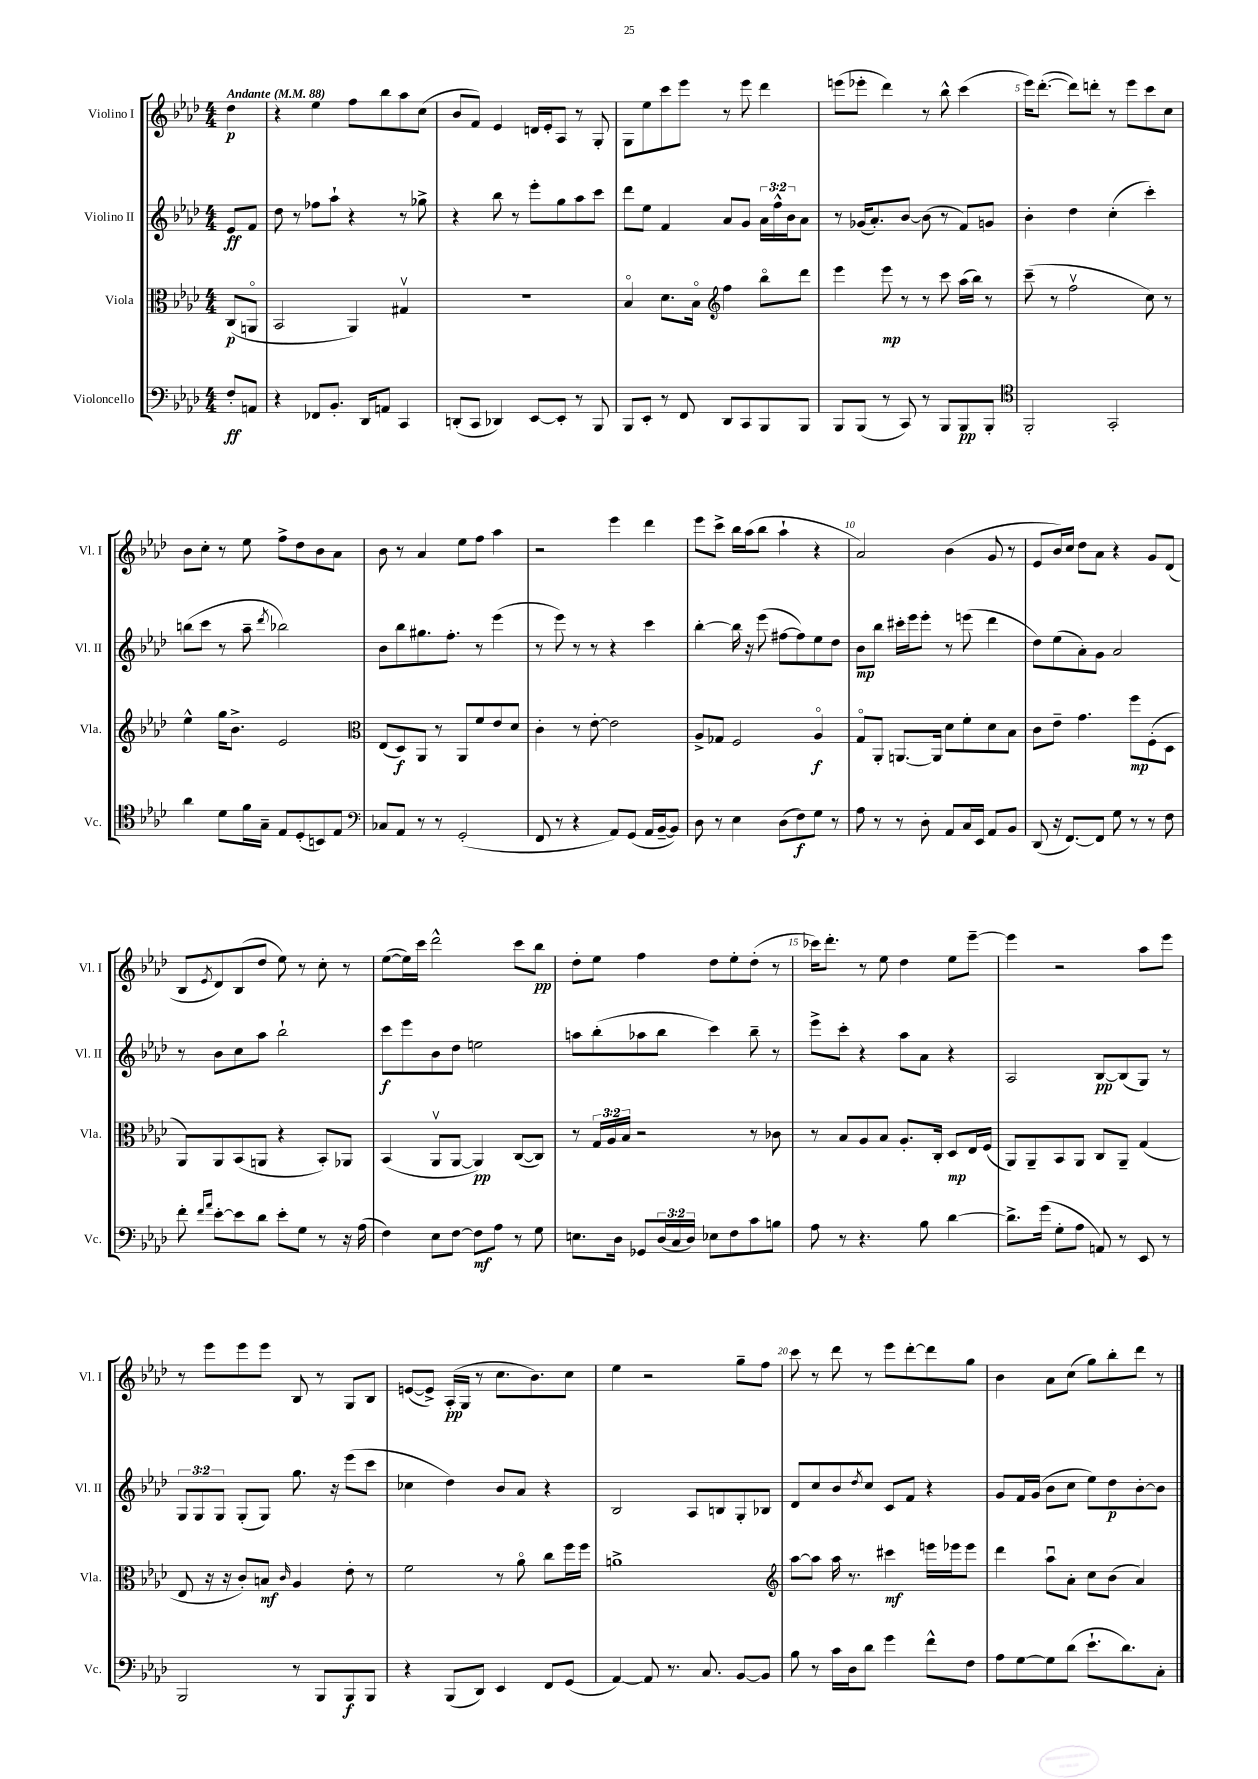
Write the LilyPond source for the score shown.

<<
\new StaffGroup <<
\new Staff = "s0" \with { instrumentName = "Violino I" shortInstrumentName = "Vl. I" } {
    \clef treble \key aes \major \numericTimeSignature \time 4/4 \partial 4 \tempo "Andante" 4 = 88
    des''4\p |
    r4 ees''4 f''8 bes''8 aes''8 c''8( |
    bes'8 f'8) ees'4 d'16 ees'16-. aes8 r8 g8-. |
    g8 ees''8 c'''8 ees'''8 r8 ees'''8 des'''4 |
    e'''8( ees'''8-. des'''4) r8 bes''8-^ c'''4( |
    ees'''16) des'''8.~-.( des'''8) d'''8-. r8 ees'''8 c'''8 c''8 |
    bes'8 c''8-. r8 ees''8 f''8-> des''8 bes'8 aes'8 |
    bes'8 r8 aes'4 ees''8 f''8 aes''4 |
    r2 ees'''4 des'''4 |
    ees'''8 c'''8-> bes''16 aes''16( bes''8 aes''4-! r4 |
    aes'2) bes'4( g'8 r8 |
    ees'8 bes'16) c''16 des''8 aes'8 r4 g'8 des'8( |
    bes8 \acciaccatura { ees'8 } des'8) bes8( des''8 ees''8) r8 c''8-. r8 |
    ees''8~( ees''16) c'''16 des'''2-^ c'''8 bes''8\pp |
    des''8-. ees''8 f''4 des''8 ees''8-. des''8-.( r8 |
    ces'''16) des'''8.-. r8 ees''8 des''4 ees''8 ees'''8~-- |
    ees'''4 r2 aes''8 ees'''8 |
    r8 ees'''8 ees'''8 ees'''8 bes8 r8 g8 bes8 |
    e'8~( e'8->) aes16-.\pp( g16 r8 c''8. bes'8.) c''8 |
    ees''4 r2 g''8-- f''8 |
    c'''8 r8 des'''8 r8 ees'''8 des'''8~-. des'''8 g''8 |
    bes'4 aes'8 c''8( g''8) bes''8-. des'''8 r8 \bar "|." |
}
\new Staff = "s1" \with { instrumentName = "Violino II" shortInstrumentName = "Vl. II" } {
    \clef treble \key aes \major \numericTimeSignature \time 4/4 \override Staff.TupletNumber.text = #tuplet-number::calc-fraction-text \partial 4
    ees'8\ff f'8 |
    des''8 r8 fes''8 aes''8-! r4 r8 ges''8-> |
    r4 bes''8 r8 ees'''8-. g''8 aes''8 c'''8 |
    des'''8 ees''8 f'4 aes'8 g'8 \tuplet 3/2 { aes'16 f''16-^ bes'16 } aes'8 |
    r8 ges'16( aes'8.-.) bes'8~ bes'8( r8 f'8) g'8 |
    bes'4-. des''4 c''4-.( c'''4-.) |
    b''8( c'''8 r8 aes''8-- \acciaccatura { des'''8 } bes''2) |
    bes'8 bes''8 gis''8. f''8.-. r8 ees'''4( |
    r8 ees'''8) r8 r8 r4 c'''4 |
    bes''4~-. bes''16 r16 ees'''8( fis''8~ fis''8) ees''8 des''8 |
    bes'8\mp bes''8 cis'''16-. ees'''16 ees'''8-. r8 e'''8( des'''4 |
    des''8) ees''8( aes'8-.) g'8 aes'2 |
    r8 bes'8 c''8 aes''8 bes''2-! |
    c'''8\f ees'''8 bes'8 des''8 e''2 |
    a''8 bes''8-.( aes''8 bes''8 c'''4) bes''8-- r8 |
    ees'''8-> c'''8-. r4 aes''8 aes'8 r4 |
    aes2 bes8~\pp bes8( g8) r8 |
    \tuplet 3/2 { g8 g8 g8 } g8-.( g8) g''8. r16 ees'''8( c'''8 |
    ces''4 des''4) bes'8 aes'8 r4 |
    bes2 aes8 b8 g8-. bes8 |
    des'8 c''8 bes'8 \acciaccatura { des''8 } c''8 c'8 f'8 r4 |
    g'8 f'16 g'16( bes'8 c''8 ees''8) des''8\p bes'8~-. bes'8 \bar "|." |
}
\new Staff = "s2" \with { instrumentName = "Viola" shortInstrumentName = "Vla." } {
    \clef alto \key aes \major \numericTimeSignature \time 4/4 \override Staff.TupletNumber.text = #tuplet-number::calc-fraction-text \partial 4
    c8\p( a,8\flageolet |
    bes,2 aes,4) gis4\upbow |
    r1 |
    bes4\flageolet des'8. bes16\flageolet \clef treble f''4 bes''8\flageolet des'''8 |
    ees'''4 ees'''8\mp r8 r8 c'''8 aes''16( bes''16) r8 |
    c'''8--( r8 f''2\upbow c''8) r8 |
    ees''4-^ g''16 bes'8.-> ees'2 |
    \clef alto ees8( des8\f) aes,8 r8 aes,8 f'8 ees'8 des'8 |
    c'4-. r8 ees'8~-. ees'2 |
    aes8-> ges8 f2 aes4\flageolet\f |
    g8\flageolet aes,8-. a,8.~ a,16 des'8 f'8-. des'8 bes8 |
    c'8 ees'8-- g'4. f''8\mp f8-.( des8 |
    aes,8) aes,8 bes,8( a,8 r4 bes,8-.) aes,8 |
    bes,4( aes,8\upbow aes,8~ aes,4\pp) c8~( c8) |
    r8 \tuplet 3/2 { g16 aes16 bes16 } r2 r8 ces'8 |
    r8 bes8 aes8 bes8 aes8.-. c16-. des8\mp ees16 f16( |
    aes,8) aes,8-- bes,8 aes,8 c8 aes,8-- g4( |
    ees8 r16 r16 c'8-.) b8\mf \grace { c'16 } aes4 ees'8-. r8 |
    f'2 r8 aes'8\flageolet c''8 f''16 f''16 |
    a'1-> |
    \clef treble aes''8~ aes''8 aes''16 r8. cis'''4\mf e'''16 ees'''16 ees'''8 |
    des'''4 aes''8\downbow aes'8-. c''8 bes'8( aes'4) \bar "|." |
}
\new Staff = "s3" \with { instrumentName = "Violoncello" shortInstrumentName = "Vc." } {
    \clef bass \key aes \major \numericTimeSignature \time 4/4 \override Staff.TupletNumber.text = #tuplet-number::calc-fraction-text \partial 4
    f8-.\ff a,8 |
    r4 fes,8 bes,8.-. des,16 a,8 c,4 |
    d,8-.( c,8 des,4) ees,8~ ees,8-. r8 bes,,8 |
    bes,,8 ees,8-. r8 f,8 des,8 c,8 bes,,8 bes,,8 |
    bes,,8 bes,,8( r8 c,8) r8 bes,,8 bes,,8\pp bes,,8-. |
    \clef tenor f,2-. g,2-. |
    aes'4 des'8 f'16 g16-- ees8 des8-.( b,8) ees8 |
    \clef bass ces8 aes,8 r8 r8 g,2-.( |
    f,8 r8 r4 aes,8) g,8( aes,16 bes,16~-- bes,8) |
    des8 r8 ees4 des8( f8\f) g8 r8 |
    aes8 r8 r8 des8-. aes,8 c16 ees,16 aes,8 bes,8 |
    des,8( r16 f,8.~) f,8 g8 r8 r8 f8 |
    f'8-. \grace { f'16 aes'16 } ees'8~-. ees'8 des'8 ees'8-. g8 r8 r16 aes16( |
    f4) ees8 f8~ f8\mf aes8 r8 g8 |
    e8. des16 ges,8 \tuplet 3/2 { des16( c16 des16) } ees8 f8 c'8 b8 |
    aes8 r8 r4. bes8 des'4~ |
    des'8.-> g'16( g8-. aes8 a,8) r8 ees,8 r8 |
    bes,,2 r8 bes,,8 bes,,8\f bes,,8 |
    r4 bes,,8( des,8) ees,4 f,8 g,8( |
    aes,4~) aes,8 r8. c8. bes,8~ bes,8 |
    bes8 r8 c'16 des16 des'8 g'4 f'8-^ f8 |
    aes8 g8~ g8 des'8( ees'8.-! des'8.) c8-. \bar "|." |
}
>>
>>
\layout { \context { \Score \override BarNumber.break-visibility = ##(#f #t #t) barNumberVisibility = #(every-nth-bar-number-visible 5) } }
